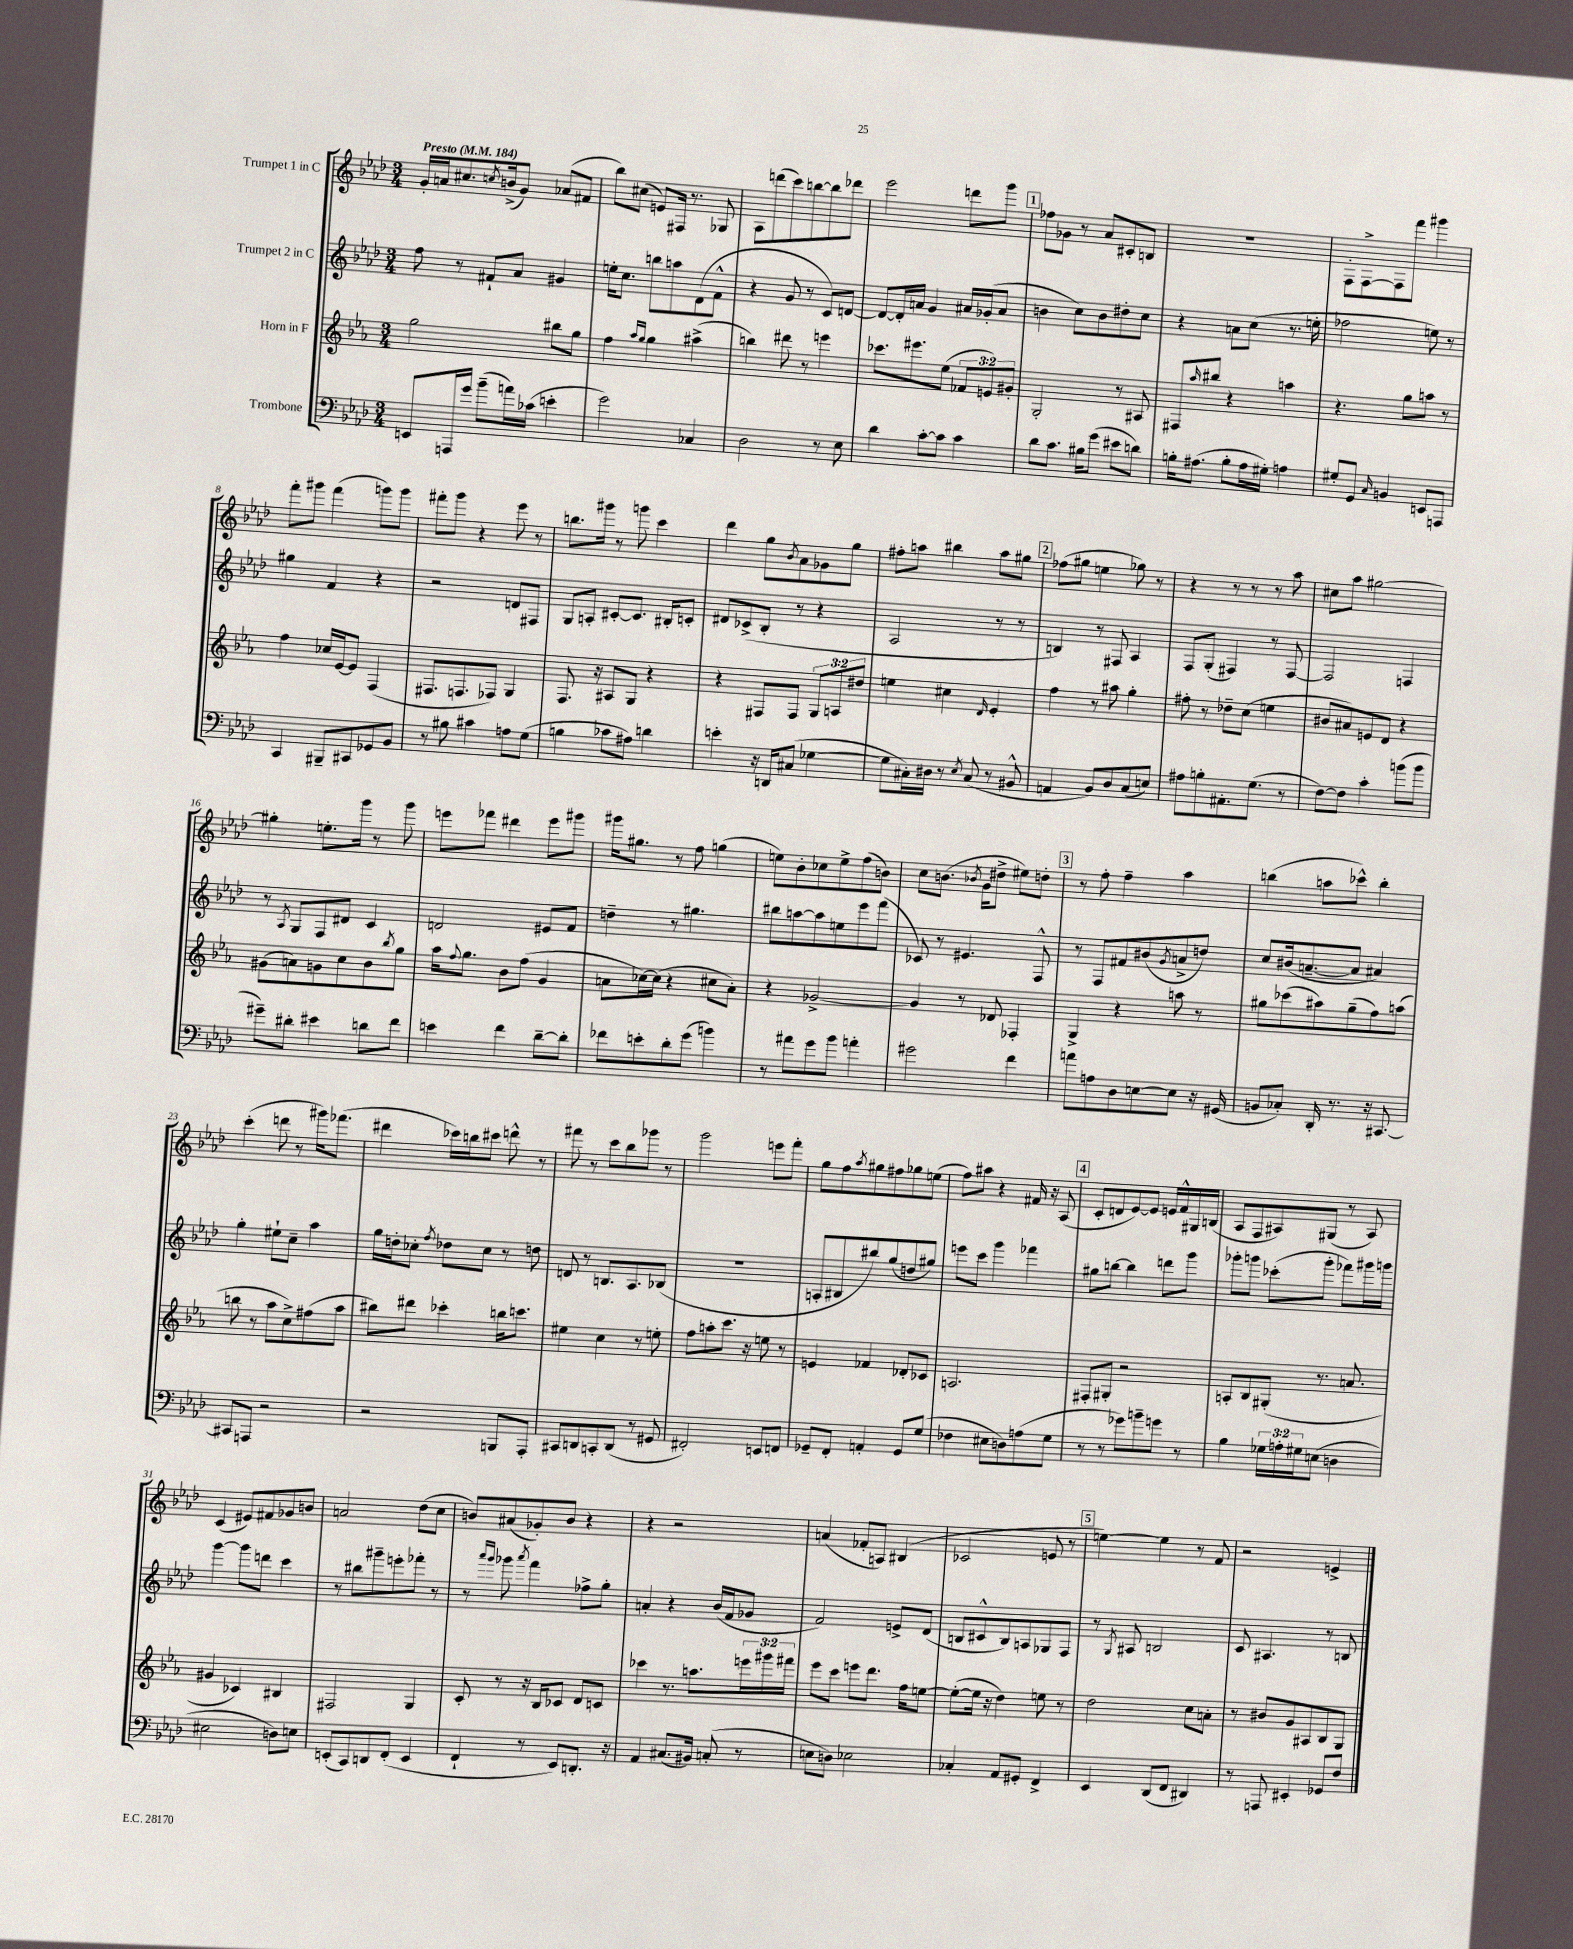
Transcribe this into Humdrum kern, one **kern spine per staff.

**kern	**kern	**kern	**kern
*staff4	*staff3	*staff2	*staff1
*clefF4	*clefG2	*clefG2	*clefG2
*k[b-e-a-d-]	*k[b-e-a-]	*k[b-e-a-d-]	*k[b-e-a-d-]
*M3/4	*M3/4	*M3/4	*M3/4
*MM184	*MM184	*MM184	*MM184
8EE	2gg	8ff	16g'
.	.	.	16a
16AAA	.	8r	8.cc#
16g	.	.	.
(8b-~	.	8f#`	.
.	.	.	8qcc
.	.	.	(16b^
16a)	.	8a-	8g)
(16c-	.	.	.
4e'	8bb#	4g#	(8a-
.	8gg	.	8f#
=	=	=	=
2g)	4ff	16ee'	8bb-)
.	.	8.cc	.
.	.	.	(8cc#
.	16qqaa-	.	.
.	16qqgg	.	.
.	4gg	8bb	8e)
.	.	8aa	16F#
.	.	.	8.r
4C-	(4aa#^	(8d-	.
.	.	8f^^	8G-
=	=	=	=
2D-	4bb)	4r	8A-
.	.	.	(8ddd
.	8ddd#	8g	8ccc)
.	8r	8r	[8bb
8r	4eee	8c)	8bb]
8E-	.	[8d	8ddd-
=	=	=	=
4d-	8.ccc-	8d_	2eee-
.	.	16d']	.
.	8.eee#	16a	.
[8c'	.	4g	.
8c]	(8ee-	.	.
4c	12f-	16a#	8ddd
.	.	(16g-'	.
.	12e)	.	.
.	.	8a#	8ggg
.	12g#'	.	.
=	=	=	=
8d-	2G'	4b	8ff-
8.c	.	.	8g-
.	.	8cc)	8r
16B#	.	.	.
(8g	.	8b	8a-
8e#	8r	8dd#'	8c#'
8d)	8A#	8cc	8B
=	=	=	=
16B'	8F#	4r	2.r
(8.A#	.	.	.
.	16qqaa-	.	.
.	8bb#	.	.
8B'	4r	8a	.
16A#	.	(8cc	.
16G#')	.	.	.
4A	4aa	8.r	.
.	.	16ee'	.
=	=	=	=
8G#'	4.r	2ff-	8F'
8GG	.	.	[8F^
16qqC	.	.	.
4BB	.	.	8F]
.	8gg	.	8fff
8EE	8aa	8ee)	4ggg#
8AAA	8r	8r	.
=	=	=	=
4CC	4ff	4gg#	8fff'
.	.	.	8ggg#
8BBB#~	16cc-	4f	(4fff
.	[16e-	.	.
8CC#	8e-]	.	.
8GG-	(4F	4r	8ggg)
8BB-	.	.	8ggg
=	=	=	=
8r	8.F#	2r	8fff#'
8B#	.	.	8ggg
.	8.F	.	.
4c#	.	.	4r
.	8F-)	.	.
8A	4G	8d	8eee-
(8G	.	8F#	8r
=	=	=	=
4B	8.F	8G	8.bb
.	.	8A'	.
.	16r	.	16ggg#
8c-	8A#	[8c#'	8r
8A#)	8G	8.c#]	8ggg
4d	4r	.	4ccc
.	.	16B#'	.
.	.	8c'	.
=	=	=	=
4e'	4r	8d#	4ddd-
.	.	(8c-^	.
16r	8F#	8B-'	8gg
16DD	.	.	.
.	.	.	8qb-
(8C#	8F#	8r	8a-
[4G-	12G	4r	8g-
.	12A	.	.
.	.	.	8gg
.	12dd#	.	.
=	=	=	=
8G-]	4ee	2A-	8ff#'
16C#')	.	.	8aa
16D#	.	.	.
8r	4cc#	.	4bb#
8qE-	.	.	.
(8C#	.	.	.
.	16qqd	.	.
8r	4e-'	8r	8aa
8BB#^^	.	8r	8gg#
=	=	=	=
4AA	4ff	4B)	(8ff-
.	.	.	8gg#
8BB-)	8r	8r	4ee
8D-	8aa#	8F#	.
(8C	4gg'	4A-	8gg-)
8E)	.	.	8r
=	=	=	=
8A#	8ff#'	8F	4r
8B'	8r	(8G'	.
8.AA#'	8dd-~	4F#)	8r
.	(8cc	.	8r
(8.G	.	.	.
.	4ee	8r	8r
8r	.	[8F#	8aa-
=	=	=	=
[8F)	8b#	2F#]	8cc#
8F]	8a#)	.	8aa-
4c'	8e	.	[2gg#
.	8d	.	.
(8b	4r	4F	.
8b	.	.	.
=	=	=	=
8g#~)	(8g#	8r	4gg#']
.	.	8qA-	.
8d#'	8a)	8G	.
4e#	8g	8F	8.ee'
.	8cc	8d#	.
.	.	.	16ggg
8d	8b-	4c	8r
.	8qbb-	.	.
8f	8gg	.	8ggg
=	=	=	=
4e	16aa-	2d	8eee
.	8qqff	.	.
.	8.gg	.	.
.	.	.	8fff-
4f	8b-	.	4ddd#
.	(8ff	.	.
[8d-~	4g	8e#	8eee
8d-']	.	8f	8ggg#
=	=	=	=
8f-	8a	4dd~	16ggg#
.	.	.	8.gg#
8e'	[16cc-)	.	.
.	(16cc-]	.	.
8d-'	4r	8r	8r
(8g	.	4.gg#	8ff
4b)	8cc#	.	(4gg
.	8a')	.	.
=	=	=	=
8r	4r	8bb#	8ee)
8a#	.	[8aa	8b-'
8g	[2g-^	8aa]	8cc-
8b-	.	8ee	8ee^
4a'	.	8eee-	(8ff
.	.	(8fff	8b)
=	=	=	=
2g#	4g-]	8c-)	8cc
.	.	8r	(8.b
.	8r	4.e#	.
.	.	.	8qb-
.	.	.	16g
.	8d-	.	8dd#^
4f	4F-'	.	8ee#)
.	.	8F^^	8dd'
=	=	=	=
8a	4G^	8r	8r
8A	.	8F	8ff'
8D-	4r	8f#	4ff~
[8E	.	(8b#	.
.	.	8qg	.
8E]	8aa	8a^	4aa-
16r	8r	8dd)	.
(16GG#	.	.	.
=	=	=	=
8BB	8gg#	8cc	(4bb
8C-')	(8ccc-	(16b#	.
.	.	[8.a~	.
16DD-'	8aa#)	.	8aa
8.r	.	.	.
.	(8gg#~	8a]	8ccc-^^)
16r	8ff)	4a#)	4bb'
[8.CC#	.	.	.
.	(8aa	.	.
=	=	=	=
8CC#]	8bb	4gg'	(4ccc'
8AAA	8r	.	.
2r	8aa-	8ee#`	8ddd
.	8cc^)	8cc~	8r
.	(8ff#	4aa-	16ggg#)
.	.	.	(8.fff-
.	8aa-	.	.
=	=	=	=
2r	8bb#)	16gg	4ddd#
.	.	16dd'	.
.	8ddd#	8cc-'	.
.	.	8qff	.
.	4ccc-'	8dd-	16ccc-)
.	.	.	16bb
.	.	8cc-	8ccc#
8BBB	16bb	8r	8ddd^^
.	8.ccc	.	.
8AAA-'	.	8dd	8r
=	=	=	=
8CC#	4ee#	8d	8fff#
8DD	.	8r	8r
8CC'	4cc	8.B	8ccc
(8DD	.	.	8bb-
.	.	8.A-	.
8r	8r	.	8ggg-
8GG#	8ee'	(8B-	8r
=	=	=	=
2FF#')	8ff	2.r	2ggg
.	8aa'	.	.
.	8.ccc	.	.
.	16r	.	.
8EE	8ee	.	8eee
8FF	8r	.	8fff'
=	=	=	=
8GG-~	4e	8A'	8gg
8FF'	.	8B#	8ff
.	.	.	8qaa-
4AA'	4f-	8bb#)	8gg#
.	.	(8gg	8ff#
8GG-	8d-'	8dd	8gg-
(8G	8c-	8gg#)	(8ee
=	=	=	=
4F-	2.A	8eee	8ff)
.	.	8ccc	8aa#
8E#	.	4ggg	4r
8D)	.	.	.
(8A	.	4fff-	16f#
.	.	.	16r
8G	.	.	(8A-
=	=	=	=
8r	8F#'	8gg#	8c'
8r	8G#'	[8bb	8d
8g-)	2r	4bb]	[8e-)
8b~	.	.	8e-]
8g	.	8ddd	16e
.	.	.	16f^^
8r	.	8ggg	16G#
.	.	.	(16B
=	=	=	=
4B-	8A'	8ggg-'	8A-
.	8B-	8ggg	8F
24G-	(8G#'	(8ccc-'	8A#)
24A'	.	.	.
24G#	.	.	.
(8E	8.r	8ggg'	(8G#
4D	.	8fff-)	8r
.	8.a	.	.
.	.	16ggg#	8A#)
.	.	16ggg	.
=	=	=	=
2E#	4g#	[4ggg	(4c
.	4c-)	8ggg]	8e#)
.	.	8ddd	8f#
8D)	4B#	4ccc	8g-
8E	.	.	8b
=	=	=	=
(8EE'	2F#	8r	2a
8CC)	.	8bb#	.
8DD	.	8ggg#~	.
(8FF'	.	8eee'	.
4EE	4G	8fff-'	(8dd-
.	.	8r	8cc
=	=	=	=
4FF`	8c'	8r	8b)
.	.	16qqaaa-	.
.	.	16qqggg	.
.	8r	8ggg-	(8a#
.	.	8qaaa-	.
8r	16r	4fff	8g-')
.	16B-	.	.
8EE-)	8c-	.	8b
8.DD'	8d	8ff-^	4r
.	8c	8gg'	.
16r	.	.	.
=	=	=	=
4AA-	4ccc-	4a'	4r
(8.C#	8.r	4r	2r
16BB#)	8.aa	.	.
(8C'	.	(16b-	.
.	.	16f	.
8r	24eee	8g-	.
.	24ggg#	.	.
.	24fff#	.	.
=	=	=	=
8E	8eee-	2f)	(4a
8D)	8ccc	.	.
2E-	8eee	.	8f-'
.	8.ddd	.	8A)
.	.	8e^	(4B#
.	16ff	.	.
.	[8ee	(8d-	.
=	=	=	=
4C-'	(8ee'_	8B	2c-
.	16ee]	8c#^^	.
.	16r	.	.
8AA-	4dd)	8B)	.
8GG#'	.	8A	.
4FF^	8ee	8G-	8e
.	8r	8F	8r
=	=	=	=
4EE-	2dd	8r	[4ee)
.	.	8qG	.
.	.	8A#	.
(8DD-	.	2B	4ee]
8FF	.	.	.
4DD#)	8cc	.	8r
.	8a'	.	8f
=	=	=	=
8r	8r	8c	2r
8AAA	8b#	4.A#	.
4EE#'	8g	.	.
.	8A#	.	.
8GG-	8B-	8r	4e^
8F	8G	8B	.
==	==	==	==
*-	*-	*-	*-
